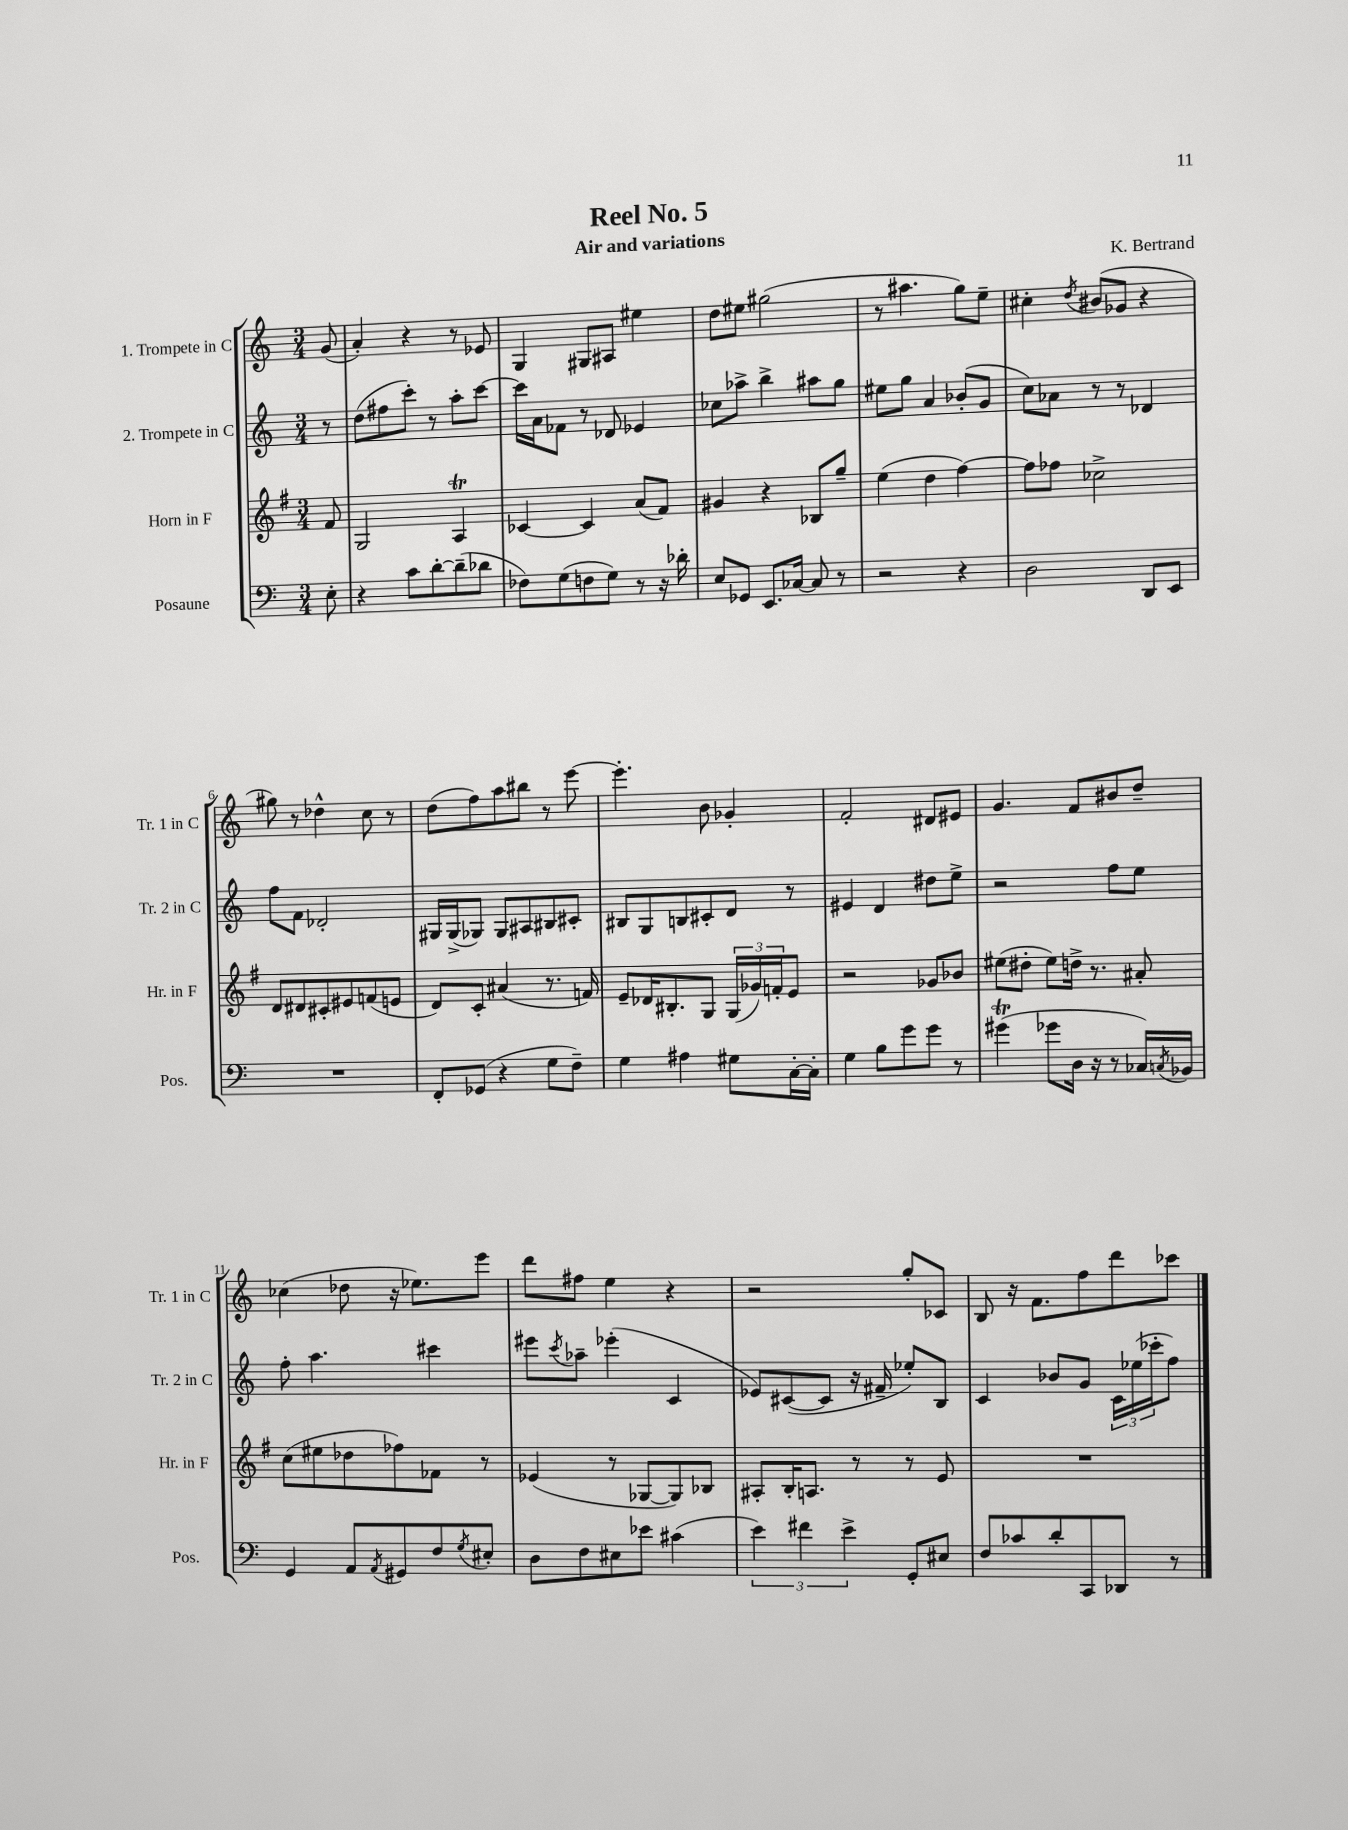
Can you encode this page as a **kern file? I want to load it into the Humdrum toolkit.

**kern	**kern	**kern	**kern
*part4	*part3	*part2	*part1
*staff4	*staff3	*staff2	*staff1
*I"Posaune	*I"Horn in F	*I"2. Trompete in C	*I"1. Trompete in C
*I'Pos.	*I'Hr. in F	*I'Tr. 2 in C	*I'Tr. 1 in C
*clefF4	*clefG2	*clefG2	*clefG2
*k[]	*k[f#]	*k[]	*k[]
*M3/4	*M3/4	*M3/4	*M3/4
=	=	=	=
8E'\	8f#/	8r	(8g/
=1	=1	=1	=1
4r	2G/	(8dd\L	4a'/)
.	.	8ff#X\	.
8c\L	.	8ccc'\J)	4r
[8d'\	.	8r	.
(8d~\]	4AT/	8aa'\L	8r
8d-X\J	.	[8ccc\J	8e-X/
=2	=2	=2	=2
8F-X\L)	[4c-X/	16ccc\LL]	4G/
.	.	16a\J	.
(8G\	.	8f-X\J	.
8Fn\	4c-/]	8r	8G#X/L
8G\J)	.	8d-X/	8A#X/J
8r	(8a/L	4e-X/	4ee#X\
16r	8f#/J)	.	.
16d-X'\	.	.	.
=3	=3	=3	=3
8E/L	4g#X/	8cc-X\L	8dd\L
8GG-X/J	.	8aa-X^\J	8ee#X\J
8.EE/L	4r	4bb^\	(2gg#X\
[16C-X/Jk	.	.	.
8C-/]	8B-X/L	8aa#X\L	.
8r	8gg~/J	8gg\J	.
=4	=4	=4	=4
2r	(4ee\	8ee#X\L	8r
.	.	8gg\J	4.aa#X\
.	4dd\	4a/	.
4r	[4ff#\)	(8b-X'/L	8gg\L)
.	.	8g/J	8ee~\J
=5	=5	=5	=5
2D\	8ff#\L]	8cc\L)	4cc#X'\
.	8ff-X\J	8a-X\J	.
.	.	.	8qdd/
.	2cc-X^\	8r	(8b#X/L
.	.	8r	8g-X/J
8DD/L	.	4d-X/	4r
8EE/J	.	.	.
!!LO:LB:g=z
=6	=6	=6	=6
2.r	8d/L	8ff\L	8gg#X\)
.	8d#X/	8f\J	8r
.	8c#X'/	2d-X'/	4dd-X^^\
.	8e#X/	.	.
.	(8fn/	.	8cc\
.	8en/J	.	8r
=7	=7	=7	=7
8FF'/L	8d/L)	16G#X/LL	(8dd\L
.	.	(16G#^/J	.
(8GG-X/J	8c'/J	8G-X/J)	8ff\)
4r	(4a#X/	8G-/L	8aa\
.	.	8A#X/	8bb#X\J
8G\L	8.r	8B#X/	8r
8F~\J)	.	8c#X'/J	[8eee\
.	16fn/)	.	.
=8	=8	=8	=8
4G\	8e~/L	8B#X/L	4.eee'\]
.	16d-X/K	8G/	.
.	8.B#X'/	.	.
4A#X\	.	8Bn/	.
.	8G/J	8c#X'/	8b\
8G#X\L	(24G/LL	8d/J	4g-X'/
.	24g-X/)	.	.
.	24fn'/J	.	.
[16C'\L	8e/J	8r	.
16C'\JJ]	.	.	.
=9	=9	=9	=9
4G\	2r	4e#X/	2f'/
8B\L	.	4d/	.
8g\	.	.	.
8g\J	8g-X/L	8dd#X\L	8d#X/L
8r	8b-X/J	8ee^\J	8e#X/J
=10	=10	=10	=10
(4g#Xt\	(8ee#X\L	2r	4.g/
.	8dd#X'\J	.	.
8g-X\L	8ee#\L)	.	.
16D\Jk	16ddn^\Jk	.	8f/L
16r	8.r	.	.
8r	.	8ff\L	8b#X/
16C-X/LL)	8a#X'/	8ee\J	8dd~/J
8qCn/	.	.	.
16BB-X/JJ	.	.	.
!!LO:LB:g=z
=11	=11	=11	=11
4GG/	(8cc\L	8ff'\	(4cc-X\
.	8ee#X\	4.aa\	.
8AA/L	8dd-X\	.	8dd-X\
8qAA/	.	.	.
8GG#X/	8ff-X\)	.	16r
.	.	.	8.ee-X\L)
8F/	8f-X\J	4ccc#X\	.
8qG/	.	.	.
8E#X'/J	8r	.	8eee\J
=12	=12	=12	=12
8D\L	(4e-X/	8eee#X\L	8ddd\L
.	.	8qccc/	.
8F\	.	8aa-X~\J	8ff#X\J
8E#X\	8r	(4eee-X'\	4ee\
8e-X\J	[8G-X/L	.	.
(4c#X\	8G-/])	4c/	4r
.	8B-X/J	.	.
=13	=13	=13	=13
6e\)	8A#X'/L	8e-X/L)	2r
.	16B'/K	([8c#X/	.
6f#X\	.	.	.
.	8.An/J	.	.
.	.	8c#/J]	.
6e^\	.	.	.
.	8r	16r	.
.	.	16f#X~/	.
8GG'/L	8r	8ee-X'/L)	8gg'/L
8E#X/J	8e/	8B/J	8c-X/J
=14	=14	=14	=14
8F/L	2.r	4c/	8B/
8c-X/	.	.	16r
.	.	.	8.f\L
8d'/	.	8b-X/L	.
8CC/	.	8g/J	8ff\
8DD-X/J	.	24c\LL	8ddd\
.	.	(24ee-X\	.
.	.	24ccc-X'\J	.
8r	.	8ff\J)	8ccc-X\J
==	==	==	==
*-	*-	*-	*-
